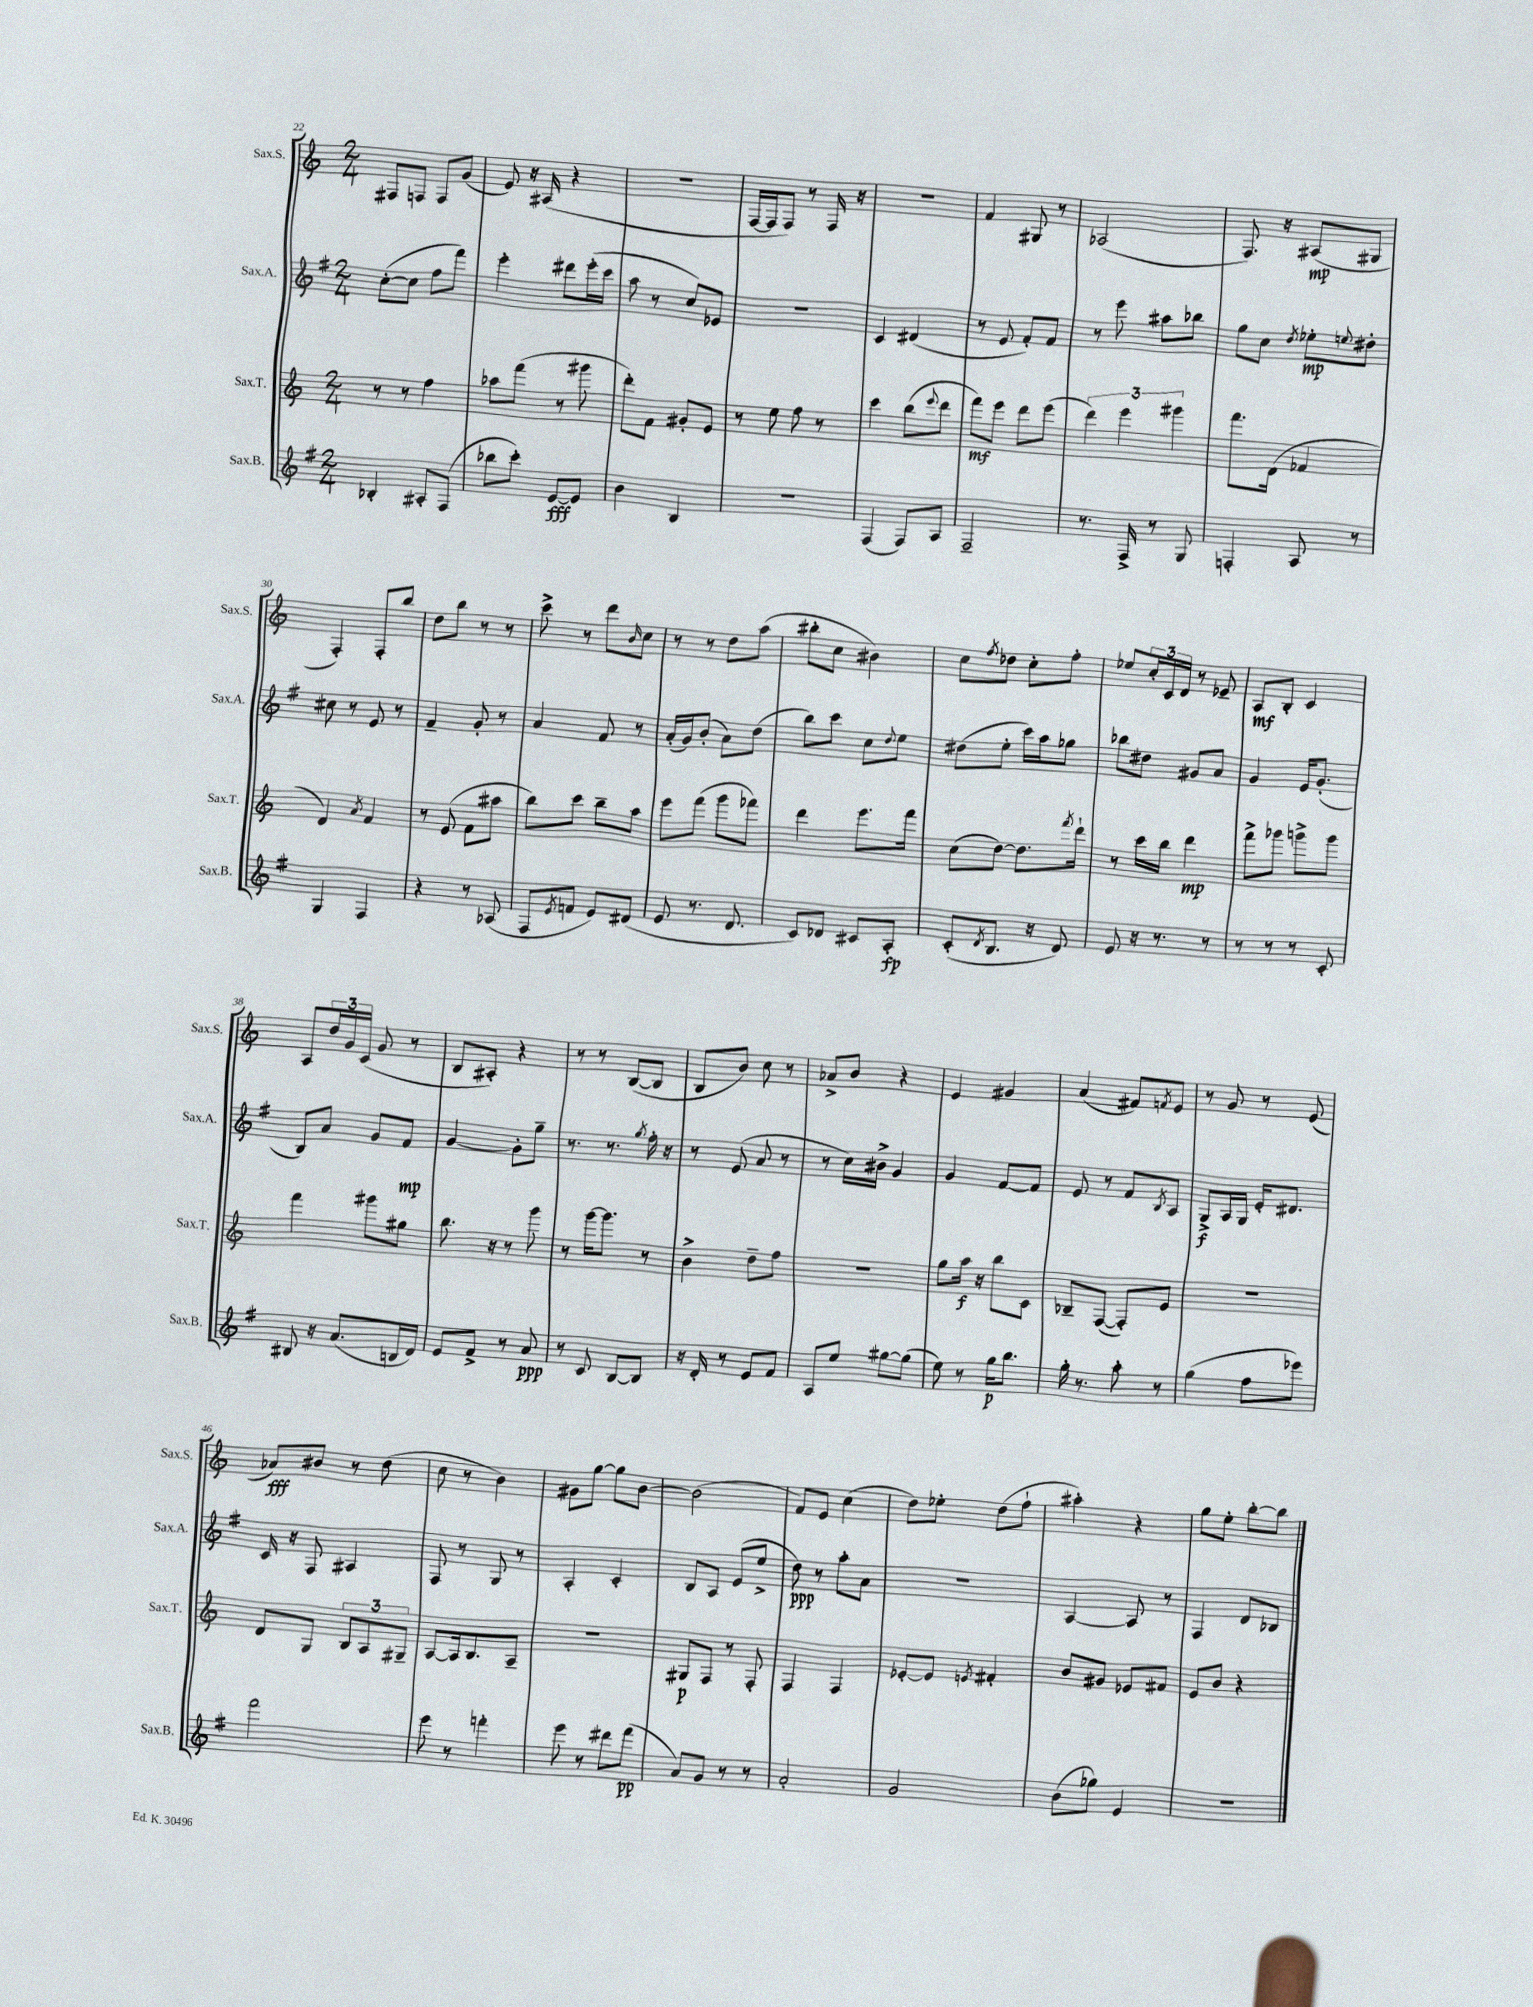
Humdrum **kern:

**kern	**kern	**kern	**kern
*staff4	*staff3	*staff2	*staff1
*clefG2	*clefG2	*clefG2	*clefG2
*k[f#]	*k[]	*k[f#]	*k[]
*M2/4	*M2/4	*M2/4	*M2/4
4B-'	8r	([8cc'	8F#
.	8r	8cc]	8F
8A#'	4ff	8ff#	8F
(8F#	.	8fff#)	(8g
=	=	=	=
8bb-	8aa-	4eee'	8e)
8ccc')	(8fff	.	16r
.	.	.	(16A#
[8e	8r	8ddd#	4r
8e]	8ggg#	(16eee'	.
.	.	16ccc	.
=	=	=	=
4b	8ddd')	8aa	2r
.	8f	8r	.
4B	8g#'	8cc)	.
.	8e	8e-	.
=	=	=	=
2r	8r	2r	[16F
.	.	.	16F]
.	8ee	.	8F)
.	8ff	.	8r
.	8r	.	16F
.	.	.	16r
=	=	=	=
(4F#	4ccc	4c	2r
8F#)	(8bb	(4d#	.
.	8qqeee	.	.
8A	8ddd	.	.
=	=	=	=
2F#~	8fff)	8r	4f
.	8eee	8e	.
.	8ddd	8f#')	8G#
.	(8eee	8f#	8r
=	=	=	=
8.r	6ddd)	8r	(2A-
.	.	8eee	.
.	6eee	.	.
16F#^	.	.	.
8r	.	8aa#	.
.	6ggg#	.	.
8G	.	8bb-	.
=	=	=	=
4F'	8.fff	8gg	8.F)
.	.	8cc	.
.	(16d	.	16r
.	.	8qdd	.
8A	4f-	8ee-'	(8A#
.	.	8qqee	.
8r	.	8dd#'	8G#
=	=	=	=
4G	4d)	8cc#	4F')
.	.	8r	.
.	8qa	.	.
4F#	4f	8e	8F'
.	.	8r	8bb
=	=	=	=
4r	8r	4f#~	8dd
.	(8e	.	8bb
8r	8f	8g'	8r
(8A-	8aa#	8r	8r
=	=	=	=
8F#	8bb)	4a	8ccc^
8qe	.	.	.
8f	8ccc	.	8r
8e)	8bb~	8f#	8ddd
.	.	.	16qqb
(8d#	8aa	8r	8cc
=	=	=	=
8e	8eee	(16a'	8r
.	.	16g)	.
8.r	(8fff	(8b'	8r
.	8ggg	8a)	8dd
8.d	.	.	.
.	8fff-)	(8dd	(8aa
=	=	=	=
8c)	4ddd	8bb)	8bb#'
8d-	.	8ccc	8cc
8c#	8.eee	8cc	4b#)
.	.	8qqdd	.
8A'	.	8ee	.
.	16fff	.	.
=	=	=	=
(8c'	(8cc	(8dd#	8cc
8qd	.	.	8qff
8.B	[8dd)	8ee'	8dd-
.	8.dd]	16ccc)	8cc'
16r	.	16aa	.
8d)	.	8gg-	8ff'
.	8qfff	.	.
.	16ddd`	.	.
=	=	=	=
8e	8r	8bb-	8ee-
16r	16ccc	8dd#	24cc'
.	.	.	24c
8.r	16bb	.	.
.	.	.	24d
.	4ddd	8g#	8r
8r	.	8a	8e-~
=	=	=	=
8r	8fff^	4g	8A
8r	8ggg-	.	8B'
8r	8ggg^	16e	4c
.	.	(8.g'	.
8c'	8ggg	.	.
=	=	=	=
8B#	4fff	8B)	8A
16r	.	8a	24dd
.	.	.	24g
(8.a	.	.	.
.	.	.	(24c
.	8ggg#	8g	8g
16B	8gg#	8f#	8r
16d)	.	.	.
=	=	=	=
8e	8.bb	[4g	8B
8f#^	.	.	8A#')
.	16r	.	.
8r	8r	8g']	4r
8a	8ggg	8gg~	.
=	=	=	=
8r	8r	8.r	8r
8c	[16ggg	.	8r
.	8.ggg]	8.r	.
[8B	.	.	([8B
.	.	8qgg	.
8B]	8r	16ff#'	8B]
.	.	16r	.
=	=	=	=
16r	4b^	8r	8B
16d'	.	.	.
8r	.	(8e	8b)
8e	8dd~	8a	8cc
8f#	8ff	8r	8r
=	=	=	=
8A	2r	8r	8a-^
8ee	.	16cc)	8b
.	.	16b#^	.
[8gg#	.	4g	4r
(8gg#]	.	.	.
=	=	=	=
8ee)	8gg	4g	4e
8r	16aa	.	.
.	16r	.	.
16gg	8bb	[8f#	4g#
8.bb	.	.	.
.	8c	8f#]	.
=	=	=	=
16gg'	8B-~	8e	(4a
8.r	.	.	.
.	([8F	8r	.
8aa'	8F'])	8f#	8f#)
.	.	8qB	8qf
8r	8e	8A	8e
=	=	=	=
(4gg	2r	8G^	8r
.	.	16A	8g
.	.	16G	.
8ff#	.	16e'	8r
.	.	8.d#	.
8eee-)	.	.	(8e
=	=	=	=
2fff#	8d	16c	8a-)
.	.	16r	.
.	8G	8F#	8b#
.	12B	4A#	8r
.	12A	.	.
.	.	.	(8dd
.	12G#~	.	.
=	=	=	=
8eee	[8A	8F#	8cc
8r	16A]	8r	8r
.	8.B	.	.
4fff'	.	8G	4b)
.	8A~	8r	.
=	=	=	=
8eee	2r	4A'	8g#
8r	.	.	[8gg
8ddd#	.	4c'	8gg]
(8fff#	.	.	[8b
=	=	=	=
8a)	8G#	8B	(2b]
8g	8F	8A	.
8r	8r	(8e	.
8r	8F'	8ee^	.
=	=	=	=
2a'	4F	8dd)	8f)
.	.	8r	8e
.	4F	8aa'	(4cc
.	.	8a	.
=	=	=	=
2g	[8e-'	2r	8dd)
.	8e-]	.	8ee-'
.	8qe	.	.
.	4f#'	.	(8dd
.	.	.	8ff`
=	=	=	=
(8b	8b	[4A	4aa#')
8gg-)	8g#	.	.
4e	8e-	8A]	4r
.	8f#	8r	.
=	=	=	=
2r	8e	4F#	8gg
.	8b	.	8ee'
.	4r	8d	[8bb'
.	.	8B-	8bb]
==	==	==	==
*-	*-	*-	*-
